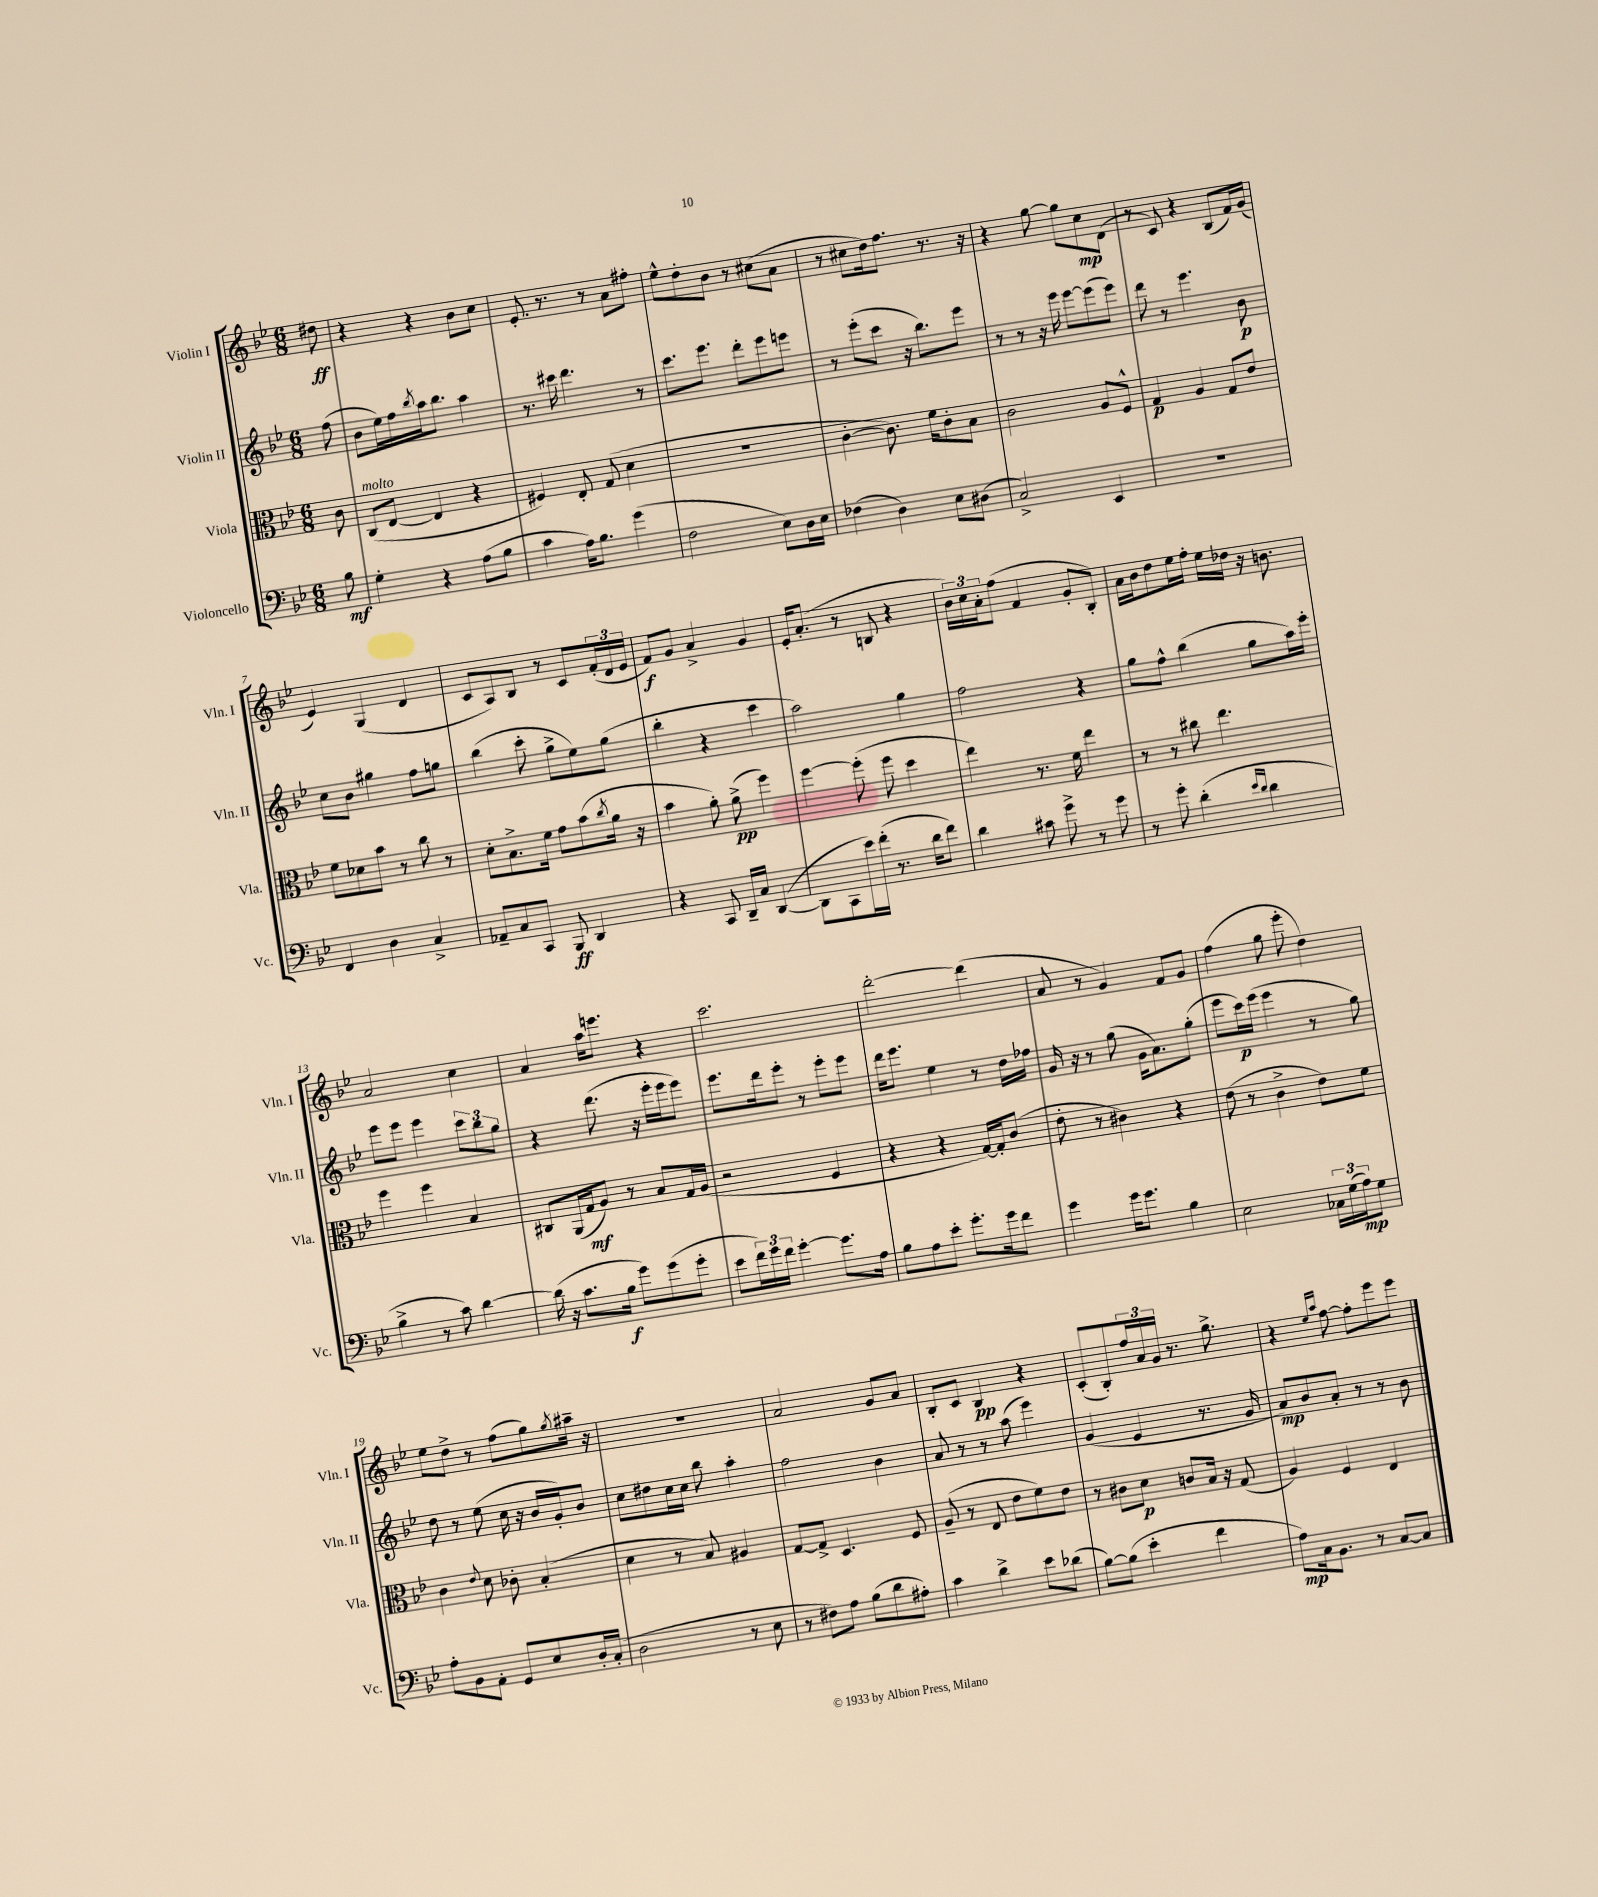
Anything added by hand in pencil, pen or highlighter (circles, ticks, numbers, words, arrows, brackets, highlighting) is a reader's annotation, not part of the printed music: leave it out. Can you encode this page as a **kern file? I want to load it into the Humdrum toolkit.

**kern	**kern	**kern	**kern
*staff4	*staff3	*staff2	*staff1
*clefF4	*clefC3	*clefG2	*clefG2
*k[b-e-]	*k[b-e-]	*k[b-e-]	*k[b-e-]
*M6/8	*M6/8	*M6/8	*M6/8
8B-	8c	(8ff	8dd#
=	=	=	=
4G'	(8C	8b-	4r
.	[8E-	16ee-)	.
.	.	16ff	.
.	.	8qbb-	.
4r	4E-]	16aa	4r
.	.	8.bb-	.
(8A	4r	4aa	8b-
8B-	.	.	8cc
=	=	=	=
4c	4F#)	8.r	8.e-'
.	.	16ccc#	8.r
16A)	8E-'	4.ddd	.
8.B-	.	.	.
.	(8G	.	8r
(4g	4d	.	8a
.	.	8r	8ff#'
=	=	=	=
2F	2.r	8.ccc	8ee-^^
.	.	.	8dd'
.	.	8.eee-	.
.	.	.	8b-
.	.	8ddd'	8r
8E-)	.	8eee-	(8cc#
16D	.	8eee	8a
16E-	.	.	.
=	=	=	=
(4F-	[4c'	8r	8r
.	.	(8eee-'	8cc#
4D)	8.c])	8ccc	16dd)
.	.	.	8.ff
.	.	16r	.
.	16f	8.bb-)	.
8E-	8c'	.	8.r
(8D#	8B-	8eee-	.
.	.	.	16r
=	=	=	=
2C^)	2c	8r	4r
.	.	8r	.
.	.	16r	[8gg
.	.	16eee-	.
.	.	[8eee-	8gg]
4EE-	8A	(8eee-]	8cc
.	8F^^	8eee-)	(8d
=	=	=	=
2.r	4G	8ddd	8r
.	.	8r	8c)
.	4A	4.eee-	4r
.	8G	.	(8B-
.	8e-	8b-	16f)
.	.	.	(16g
=	=	=	=
4FF	8f	8cc	4e-)
.	8d-	8b-	.
4D	8b-	4gg#	(4G
.	8r	.	.
4C^	8cc	8ff	4d
.	8r	8gg	.
=	=	=	=
8AA-~	8d'	(4bb-	8c
8C	8.B-^	.	8A)
8CC	.	8ccc'	8B-
.	16f	.	.
8BBB-	8g	8gg^	8r
4DD	(8b-	8ee-)	8c
.	8qcc	.	.
.	16a	(8gg	(24f'
.	.	.	24d
.	16r	.	.
.	.	.	24e-
=	=	=	=
4r	4b-	4bb-'	8f)
.	.	.	8g
8CC	8a')	4r	4a^
16DD~	(8a^	.	.
16C	.	.	.
([4DD	4ff)	4ccc	4g
=	=	=	=
8DD]	[4ff	2aa)	16e-'
.	.	.	(8.a'
8CC	.	.	.
16e-)	(8ff']	.	8r
(16f'	.	.	.
8.r	8ff	.	8B
.	4dd	4gg	4r
16d	.	.	.
8f)	.	.	.
=	=	=	=
4d	4ee-)	2ff	24b-)
.	.	.	24cc
.	.	.	24a'
.	.	.	(8ff
8c#	8.r	.	4f
8g^	.	.	.
.	16f	.	.
8r	4ee-	4r	8g'
8g	.	.	8B-')
=	=	=	=
8r	8r	8gg	16a
.	.	.	16b-
8g'	8r	8ff^^	8dd
(4d'	8cc#	(4bb-	16ee-
.	.	.	16ff'
.	4.ee-	.	16ee-
.	.	.	16dd-
16qqe-	.	.	.
16qqd	.	.	.
4d	.	8gg	16r
.	.	.	8.b
.	.	16aa)	.
.	.	16eee-'	.
=	=	=	=
4B-^	4ff	8eee-	2a
.	.	8eee-	.
8r	4ff	4eee-	.
8c)	.	.	.
[4d	4B-	12ccc	4cc
.	.	12bb-	.
.	.	12gg	.
=	=	=	=
(16d]	8C#	4r	4a
16r	.	.	.
8.c	(16AA	.	.
.	16G	.	.
.	8A)	(8.ddd	16aa
16B-	.	.	8.eee
8g)	8r	.	.
.	.	16r	.
(8g	8B-	16eee-'	4r
.	.	16eee-	.
8g'	16G	8eee-)	.
.	(16A	.	.
=	=	=	=
8e-	2r	8.eee-	2.ccc
24f)	.	.	.
24g	.	.	.
.	.	16ddd	.
24f	.	.	.
[4g'	.	8eee-'	.
.	.	8r	.
8.g]	4F	8eee-'	.
.	.	8eee-	.
16A	.	.	.
=	=	=	=
8B-	4r	16ddd	[2ddd'
.	.	8.eee-	.
8A	.	.	.
8e-'	4r	4ee-	.
8.g'	.	.	.
.	[16G)	8r	(4ddd]
16g	16G']	.	.
8f	(8c	16dd	.
.	.	16ff-	.
=	=	=	=
4g	8e-'	16g	8a
.	.	16r	.
.	8r	8r	8r
16g	4c#)	(8gg	4g)
8.g	.	.	.
.	.	16g	.
.	.	8.a)	.
4B-	4r	.	8f
.	.	(8gg'	8g
=	=	=	=
2E-	(8e-	8eee-	(4ff
.	8r	16ccc)	.
.	.	(16eee-	.
.	4c^	4eee-	8gg
.	.	.	8eee-'
24C-	8e-)	8r	4dd)
(24G	.	.	.
24A)	.	.	.
8G	8f	8gg)	.
=	=	=	=
8A'	4c	8dd	8ee-
8BB-	.	8r	8dd^
.	8qqe-	.	.
8AA'	8d	(8ee-	8r
8GG	8c-'	16cc	(8ff
.	.	16r	.
8E-	(4B-'	16b-	8gg)
.	.	16g')	.
.	.	.	8qgg
16D'	.	8b-	16aa#~
(16C'	.	.	16r
=	=	=	=
2D	4d	8cc	2.r
.	.	8dd#	.
.	8r	16cc	.
.	.	16cc	.
.	8B-)	8bb-	.
8r	4A#	4aa'	.
8E-	.	.	.
=	=	=	=
8r	[8G	2ff	2a
8F#)	8G^]	.	.
8A	4.D	.	.
(8B-	.	.	.
8d	.	4b-	8g
8A#')	8F	.	8a
=	=	=	=
4c	(8A~	8a	8B-'
.	8r	8r	8c
4d^	8E-	8r	4B-
.	8e-	(8aa	.
8e-	8f)	4eee-)	4r
(8d-	8e-	.	.
=	=	=	=
[8B-)	8r	(4g	(8c'
(8B-]	8c#	.	8B-')
4e-'	8d	4e-	24ff
.	.	.	24a
.	.	.	24g
.	8c	.	8.r
4f	16B-	8.r	.
.	16r	.	8.gg^
.	(8G	.	.
.	.	16g	.
=	=	=	=
8A)	4A)	8a)	4r
16C	.	8b-	.
8.BB-	.	.	.
.	.	.	16qqee-
.	.	.	16qqaa
.	4F	8a'	[8ff
8r	.	8r	8ff']
[8C	4E-	8r	8eee-
8C]	.	8b-	8eee-
==	==	==	==
*-	*-	*-	*-
